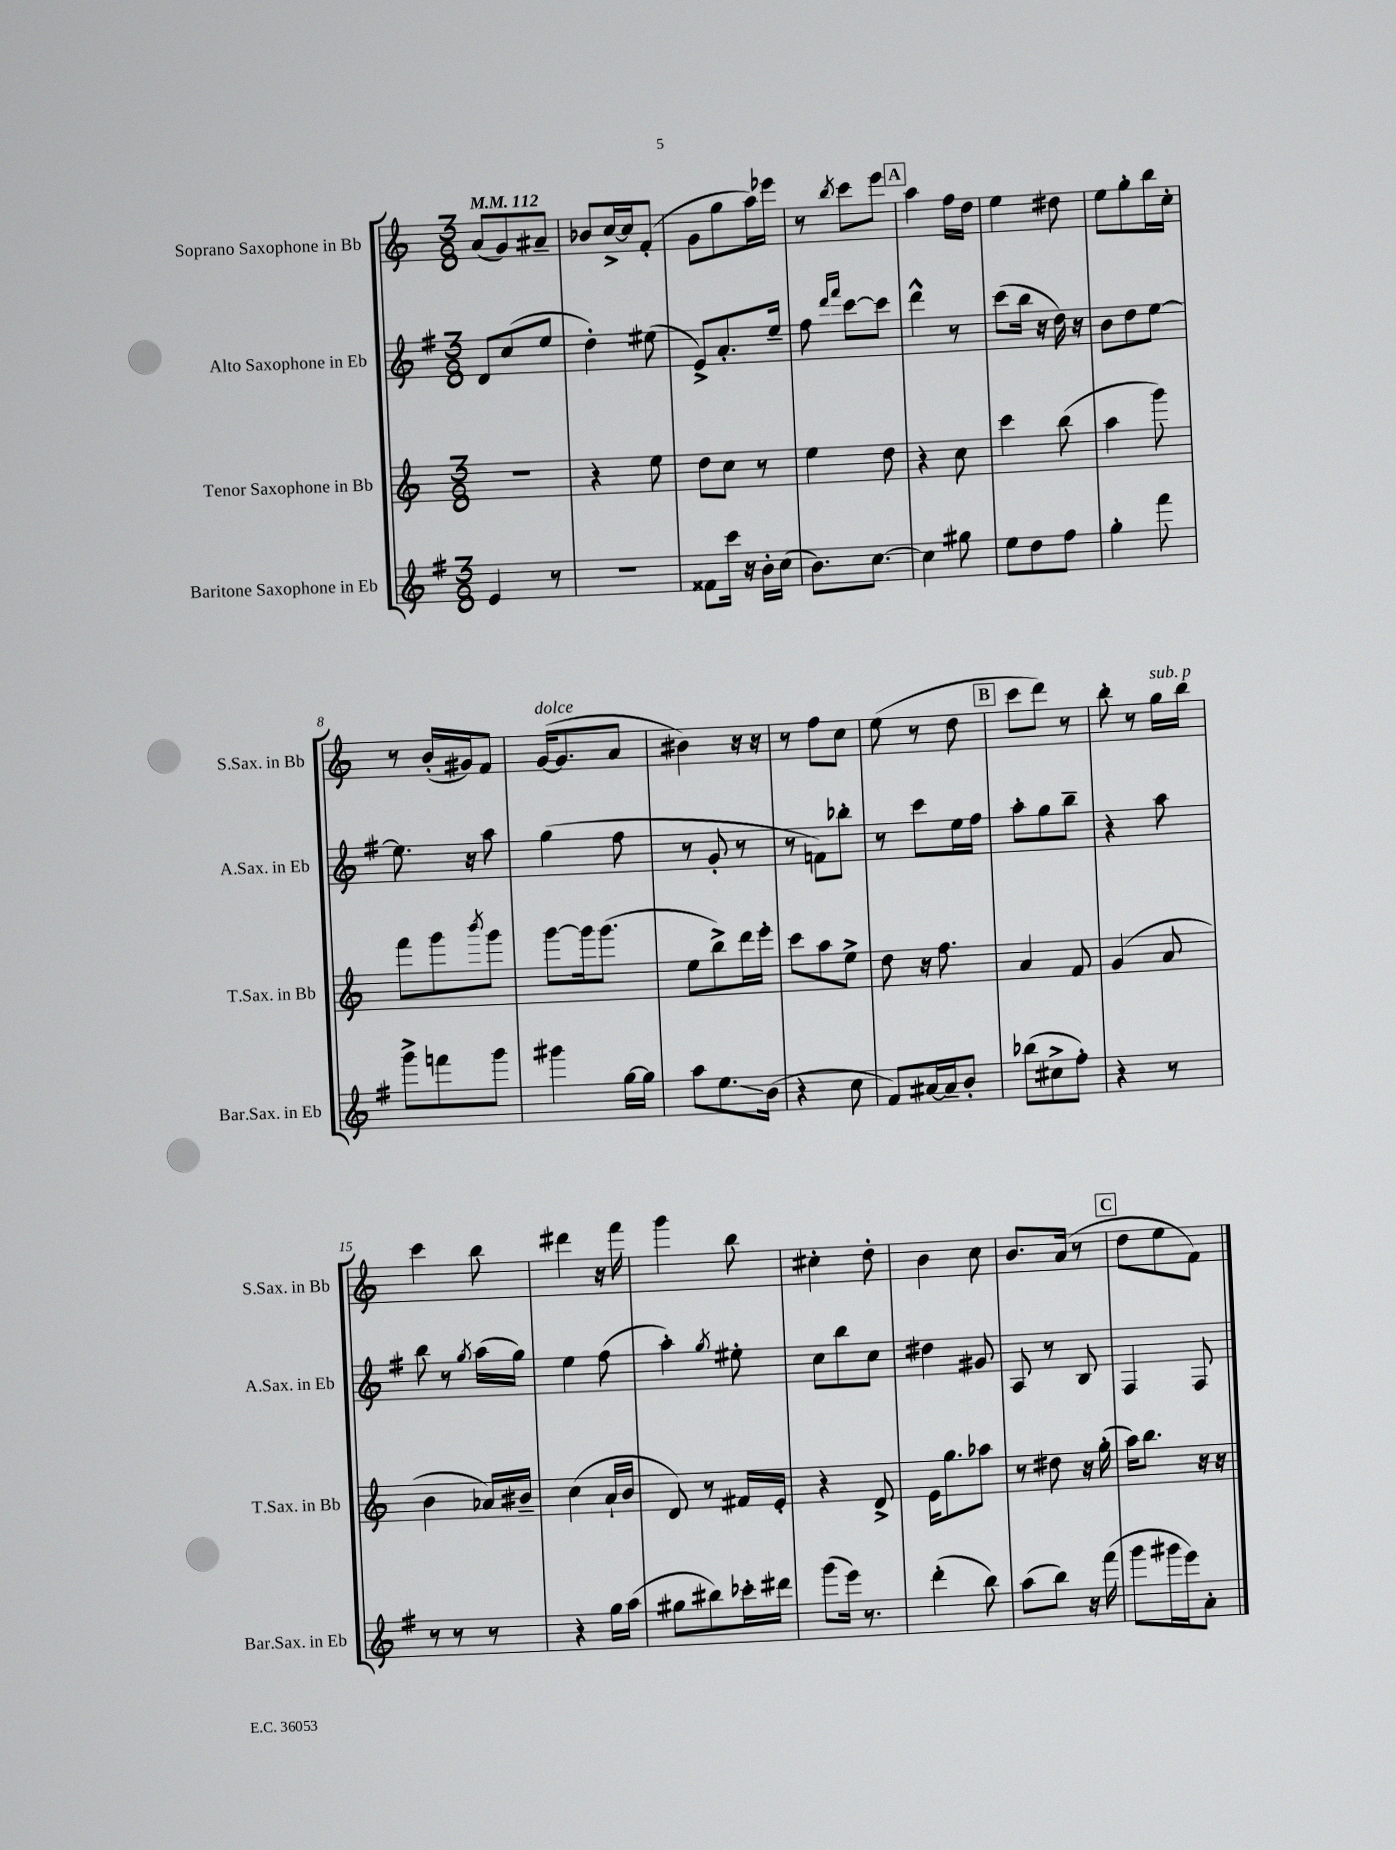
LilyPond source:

<<
\new StaffGroup <<
\new Staff = "s0" \with { instrumentName = "Soprano Saxophone in Bb" shortInstrumentName = "S.Sax. in Bb" } {
    \clef treble \key c \major \numericTimeSignature \time 3/8 \tempo 4 = 112
    a'8( g'8) ais'8-- |
    bes'8 c''16~-> c''16 f'8-.( |
    g'8 g''8 a''16) ees'''16 |
    r8 \acciaccatura { b''8 } c'''8 e'''8 |
    \mark \markup { \box "A" } a''4 f''16 d''16 |
    e''4 dis''8 |
    e''8 g''8-. b''16 c''16-. |
    r8 b'16-.( gis'16) f'8 |
    g'16~^\markup { \italic "dolce" }( g'8. a'8 |
    bis'4) r16 r16 |
    r8 f''8 c''8 |
    e''8( r8 d''8 |
    \mark \markup { \box "B" } c'''8 d'''8) r8 |
    b''8-. r8 g''16^\markup { \italic "sub. p" } b''16 |
    c'''4 b''8 |
    dis'''4 r16 f'''16 |
    g'''4 b''8 |
    cis''4-. d''8-. |
    b'4 c''8 |
    b'8. a'16( r8 |
    \mark \markup { \box "C" } d''8 e''8 f'8) \bar "|." |
}
\new Staff = "s1" \with { instrumentName = "Alto Saxophone in Eb" shortInstrumentName = "A.Sax. in Eb" } {
    \clef treble \key g \major \numericTimeSignature \time 3/8
    d'8 c''8( e''8 |
    d''4-.) eis''8( |
    e'8->) a'8.-. e''16-- |
    fis''8 \grace { d'''16 fis'''16 } c'''8~ c'''8 |
    \mark \markup { \box "A" } d'''4-^ r8 |
    c'''8( b''16 r16 d''16) r16 |
    b'8 d''8 e''8~ |
    e''8. r16 a''8 |
    g''4( fis''8 |
    r8 g'8-. r8 |
    r8 f'8) bes''8-. |
    r8 c'''8 e''16 fis''16 |
    \mark \markup { \box "B" } a''8-. g''8 b''8-- |
    r4 a''8 |
    b''8 r8 \acciaccatura { g''8 } a''16( g''16) |
    e''4 fis''8( |
    a''4-.) \acciaccatura { g''8 } eis''8-. |
    c''8 b''8 c''8 |
    dis''4 gis'8 |
    a8 r8 b8 |
    \mark \markup { \box "C" } fis4 fis8 \bar "|." |
}
\new Staff = "s2" \with { instrumentName = "Tenor Saxophone in Bb" shortInstrumentName = "T.Sax. in Bb" } {
    \clef treble \key c \major \numericTimeSignature \time 3/8
    r4. |
    r4 e''8 |
    d''8 c''8 r8 |
    e''4 d''8 |
    \mark \markup { \box "A" } r4 c''8 |
    c'''4 b''8( |
    a''4 g'''8) |
    f'''8 g'''8 \acciaccatura { b'''8 } g'''8 |
    g'''8~ g'''16 g'''8.( |
    e''8 b''8->) d'''16 e'''16-. |
    c'''8 a''8 e''8-> |
    d''8 r16 f''8. |
    \mark \markup { \box "B" } a'4 f'8 |
    g'4( a'8 |
    b'4 aes'16) bis'16-- |
    c''4( a'16-! b'16 |
    d'8) r8 fis'16 e'16-. |
    r4 d'8-> |
    e'16 g''8. aes''8 |
    r8 dis''8 r16 g''16-.( |
    \mark \markup { \box "C" } a''16) b''8. r16 r16 \bar "|." |
}
\new Staff = "s3" \with { instrumentName = "Baritone Saxophone in Eb" shortInstrumentName = "Bar.Sax. in Eb" } {
    \clef treble \key g \major \numericTimeSignature \time 3/8
    e'4 r8 |
    R4. |
    fisis'8 c'''16 r16 b'16-. c''16( |
    b'8.) c''8.~ |
    \mark \markup { \box "A" } c''4 gis''8 |
    e''8 d''8 fis''8 |
    g''4-. fis'''8 |
    g'''8-> f'''8 g'''8 |
    gis'''4 g''16~ g''16 |
    a''8 e''8.\glissando b'16( |
    r4 c''8 |
    fis'8) ais'16~ ais'16-- b'8-. |
    \mark \markup { \box "B" } bes''8( cis''8-> fis''8-.) |
    r4 r8 |
    r8 r8 r8 |
    r4 g''16 a''16( |
    gis''8 bis''8) ces'''16-. dis'''16 |
    g'''8( e'''16) r8. |
    d'''4-.( b''8) |
    a''8( b''8) r16 fis'''16( |
    \mark \markup { \box "C" } g'''8 gis'''16 e'''16) a'8-. \bar "|." |
}
>>
>>
